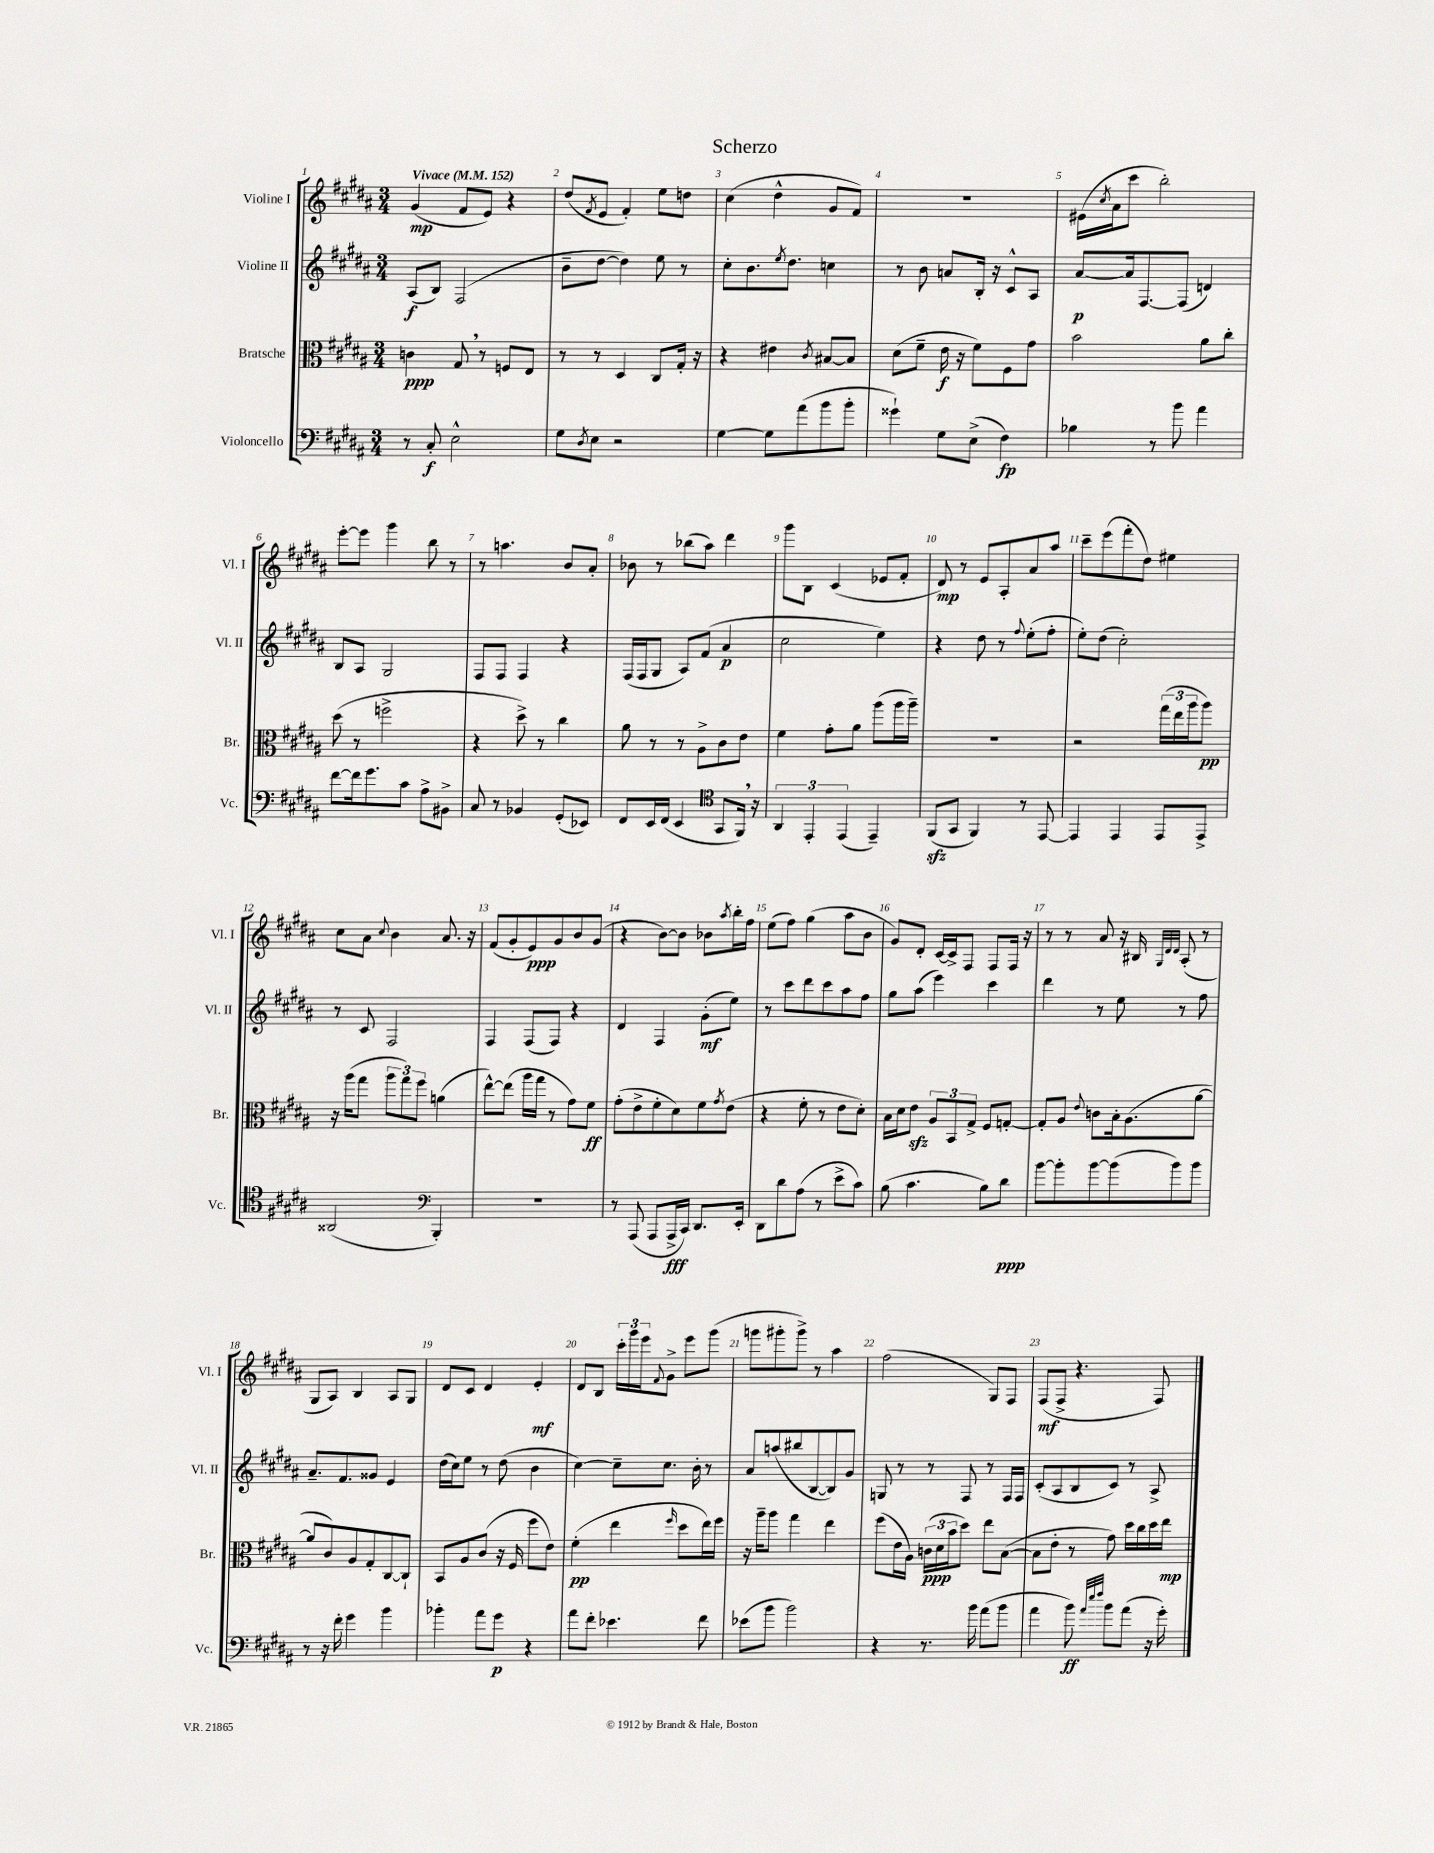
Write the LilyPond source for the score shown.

\header { title = "Scherzo" }
<<
\new StaffGroup <<
\new Staff = "s0" \with { instrumentName = "Violine I" shortInstrumentName = "Vl. I" } {
    \clef treble \key b \major \numericTimeSignature \time 3/4 \tempo "Vivace" 4 = 152
    gis'4\mp( fis'8 e'8) r4 |
    dis''8( \acciaccatura { fis'8 } e'8 fis'4-.) e''8 d''8 |
    cis''4( dis''4-^ gis'8 fis'8) |
    R2. |
    eis'16( \acciaccatura { cis''8 } ais'16 cis'''8 b''2-.) |
    e'''8~-. e'''8 gis'''4 b''8 r8 |
    r8 a''4. b'8 ais'8-. |
    bes'8 r8 bes''8( ais''8) dis'''4 |
    gis'''8 b8 cis'4( ees'8 fis'8-. |
    dis'8\mp) r8 e'8 ais8-. ais'8 ais''8 |
    cis'''8-- e'''8( fis'''8-. dis''8) eis''4 |
    cis''8 ais'8 \appoggiatura { cis''8 } b'4 ais'8. r16 |
    fis'8( gis'8-. e'8\ppp) gis'8 b'8 gis'8( |
    r4 b'8~) b'8 bes'8 \acciaccatura { ais''8 } b''16-. fis''16 |
    e''8( fis''8) gis''4( ais''8 b'8 |
    gis'8) dis'8-. cis'16~ cis'16-> fis8 fis8 fis16 r16 |
    r8 r8 ais'8 r16 bis16 \grace { gis32 dis'32 dis'32 } ais8-.( r8 |
    gis8 ais8) b4 ais8 gis8 |
    dis'8 cis'8 dis'4 e'4-.\mf |
    dis'8 b8 \tuplet 3/2 { cis'''16-. gis'''16 e'''16 } \appoggiatura { fis'8 } gis'8-> e'''8 gis'''8( |
    g'''8 gis'''8-. gis'''8->) r8 ais''4 |
    fis''2( gis8) fis8 |
    fis8\mf( fis8-> r4. fis8) \bar "|." |
}
\new Staff = "s1" \with { instrumentName = "Violine II" shortInstrumentName = "Vl. II" } {
    \clef treble \key b \major \numericTimeSignature \time 3/4
    ais8\f( b8) fis2( |
    b'8-- dis''8~ dis''4) e''8 r8 |
    cis''8-. b'8. \acciaccatura { e''8 } dis''8. c''4 |
    r8 b'8 a'8 b16-. r16 cis'8-^ ais8 |
    ais'8~\p ais'16 fis8.~ fis8( d'4) |
    b8 ais8 gis2 |
    fis8 fis8 fis4 r4 |
    fis16( fis16 gis8 ais8) fis'8( ais'4\p |
    cis''2 e''4) |
    r4 dis''8 r8 \appoggiatura { fis''8 } e''8-.( fis''8-. |
    e''8-.) dis''8( cis''2-.) |
    r8 cis'8 fis2 |
    fis4 fis8( fis8) r4 |
    dis'4 fis4 gis'8-.\mf( e''8) |
    r8 cis'''8 dis'''8 cis'''8 ais''8 fis''8 |
    gis''8 ais''8( e'''4) cis'''4 |
    dis'''4 r8 e''8 r8 fis''8 |
    ais'8.-- fis'8. gisis'8 e'4 |
    dis''16( cis''16) e''8 r8 dis''8( b'4 |
    cis''4~) cis''8-- cis''8. b'16-. r8 |
    ais'8 a''8( bis''8 b8~ b8) gis'8 |
    g8 r8 r8 fis8 r8 fis16 fis16 |
    cis'8-.( ais8 b8 cis'8) r8 ais8-> \bar "|." |
}
\new Staff = "s2" \with { instrumentName = "Bratsche" shortInstrumentName = "Br." } {
    \clef alto \key b \major \numericTimeSignature \time 3/4
    c'4\ppp gis8 \breathe r8 f8 e8 |
    r8 r8 dis4 cis8 gis16-. r16 |
    r4 eis'4 \acciaccatura { cis'8 } bis8~ bis8 |
    dis'8( fis'8-- e'16\f r16 fis'8) fis8 gis'8 |
    b'2 ais'8 cis''8-. |
    dis''8( r8 f''2-> |
    r4 dis''8->) r8 cis''4 |
    ais'8 r8 r8 ais8-> cis'8 e'8 |
    fis'4 gis'8-. ais'8 ais''8( ais''16 ais''16--) |
    R2. |
    r2 \tuplet 3/2 { gis''16( e''16 ais''16 } ais''8\pp) |
    r16 ais''16( gis''8 \tuplet 3/2 { ais''8 gis''8) fis''8 } a'4( |
    e''8~-^) e''8( ais''16 gis''16 r8 gis'8) fis'8\ff |
    gis'8-.( e'8-> fis'8-. dis'8) fis'8 \acciaccatura { gis'8 } e'8( |
    r4 fis'8-. r8 e'8 dis'8-.) |
    b16 dis'16 e'8\sfz \tuplet 3/2 { ais8 b,8 gis8-> } fis8 g8~-. |
    g8-. ais8 \appoggiatura { e'8 } c'8 b16-. ais8.( ais'8~ |
    ais'8 cis'8) ais8 gis8-. cis8~ cis8-! |
    b,8 ais8 cis'8( r16 fis16 fis''8 e'8) |
    fis'4-.\pp( e''4 \grace { fis''16 } dis''8 e''16) fis''16 |
    r16 ais''16-- ais''8 gis''4 e''4 |
    fis''8( e'16 ais16) \tuplet 3/2 { c'16\ppp( dis'16 b'16 } dis''8) e''8 b8~( |
    b8 e'8-. r8 gis'8) dis''16 cis''16 dis''16 e''16\mp \bar "|." |
}
\new Staff = "s3" \with { instrumentName = "Violoncello" shortInstrumentName = "Vc." } {
    \clef bass \key b \major \numericTimeSignature \time 3/4
    r8 cis8-.\f e2-^ |
    gis8 \acciaccatura { dis8 } e8 r2 |
    gis4~ gis8 ais'8( b'8 b'8-. |
    gisis'4-!) gis8 e8->( fis4\fp) |
    bes4 r8 b'8 ais'4 |
    fis'8~ fis'16 gis'8. cis'8 ais8-> bis,8-> |
    cis8 r8 bes,4 gis,8-.( ees,8) |
    fis,8 e,16 fis,16( e,4 \clef tenor gis,8 fis,16) \breathe r16 |
    \tuplet 3/2 { ais,4 e,4-. e,4( } e,4--) |
    fis,8\sfz( gis,8 fis,4) r8 e,8~ |
    e,4 e,4 e,8 e,8-> |
    aisis,2( \clef bass b,,4-.) |
    R2. |
    r8 ais,,8( ais,,8 ais,,16->\fff cis,16) dis,8. e,16-. |
    dis,8 dis'8 ais8( r8 e'8-> cis'8) |
    b8( cis'4. b8) dis'8\ppp |
    b'8~ b'8-. b'8~ b'8( b'8) b'8 |
    r8 r16 fis'16-. gis'4 b'4 |
    bes'4-. ais'8 gis'8\p r4 |
    ais'8 fis'8-. ees'4. fis'8 |
    ees'8( b'8 b'2) |
    r4 r8. b'16 ais'8( b'8 |
    ais'4 b'8\ff) \grace { ais'32 e''32 fis''32 } b'8 ais'8( r16 gis'16-.) \bar "|." |
}
>>
>>
\layout { \context { \Score \override BarNumber.break-visibility = ##(#f #t #t) barNumberVisibility = #all-bar-numbers-visible } }
